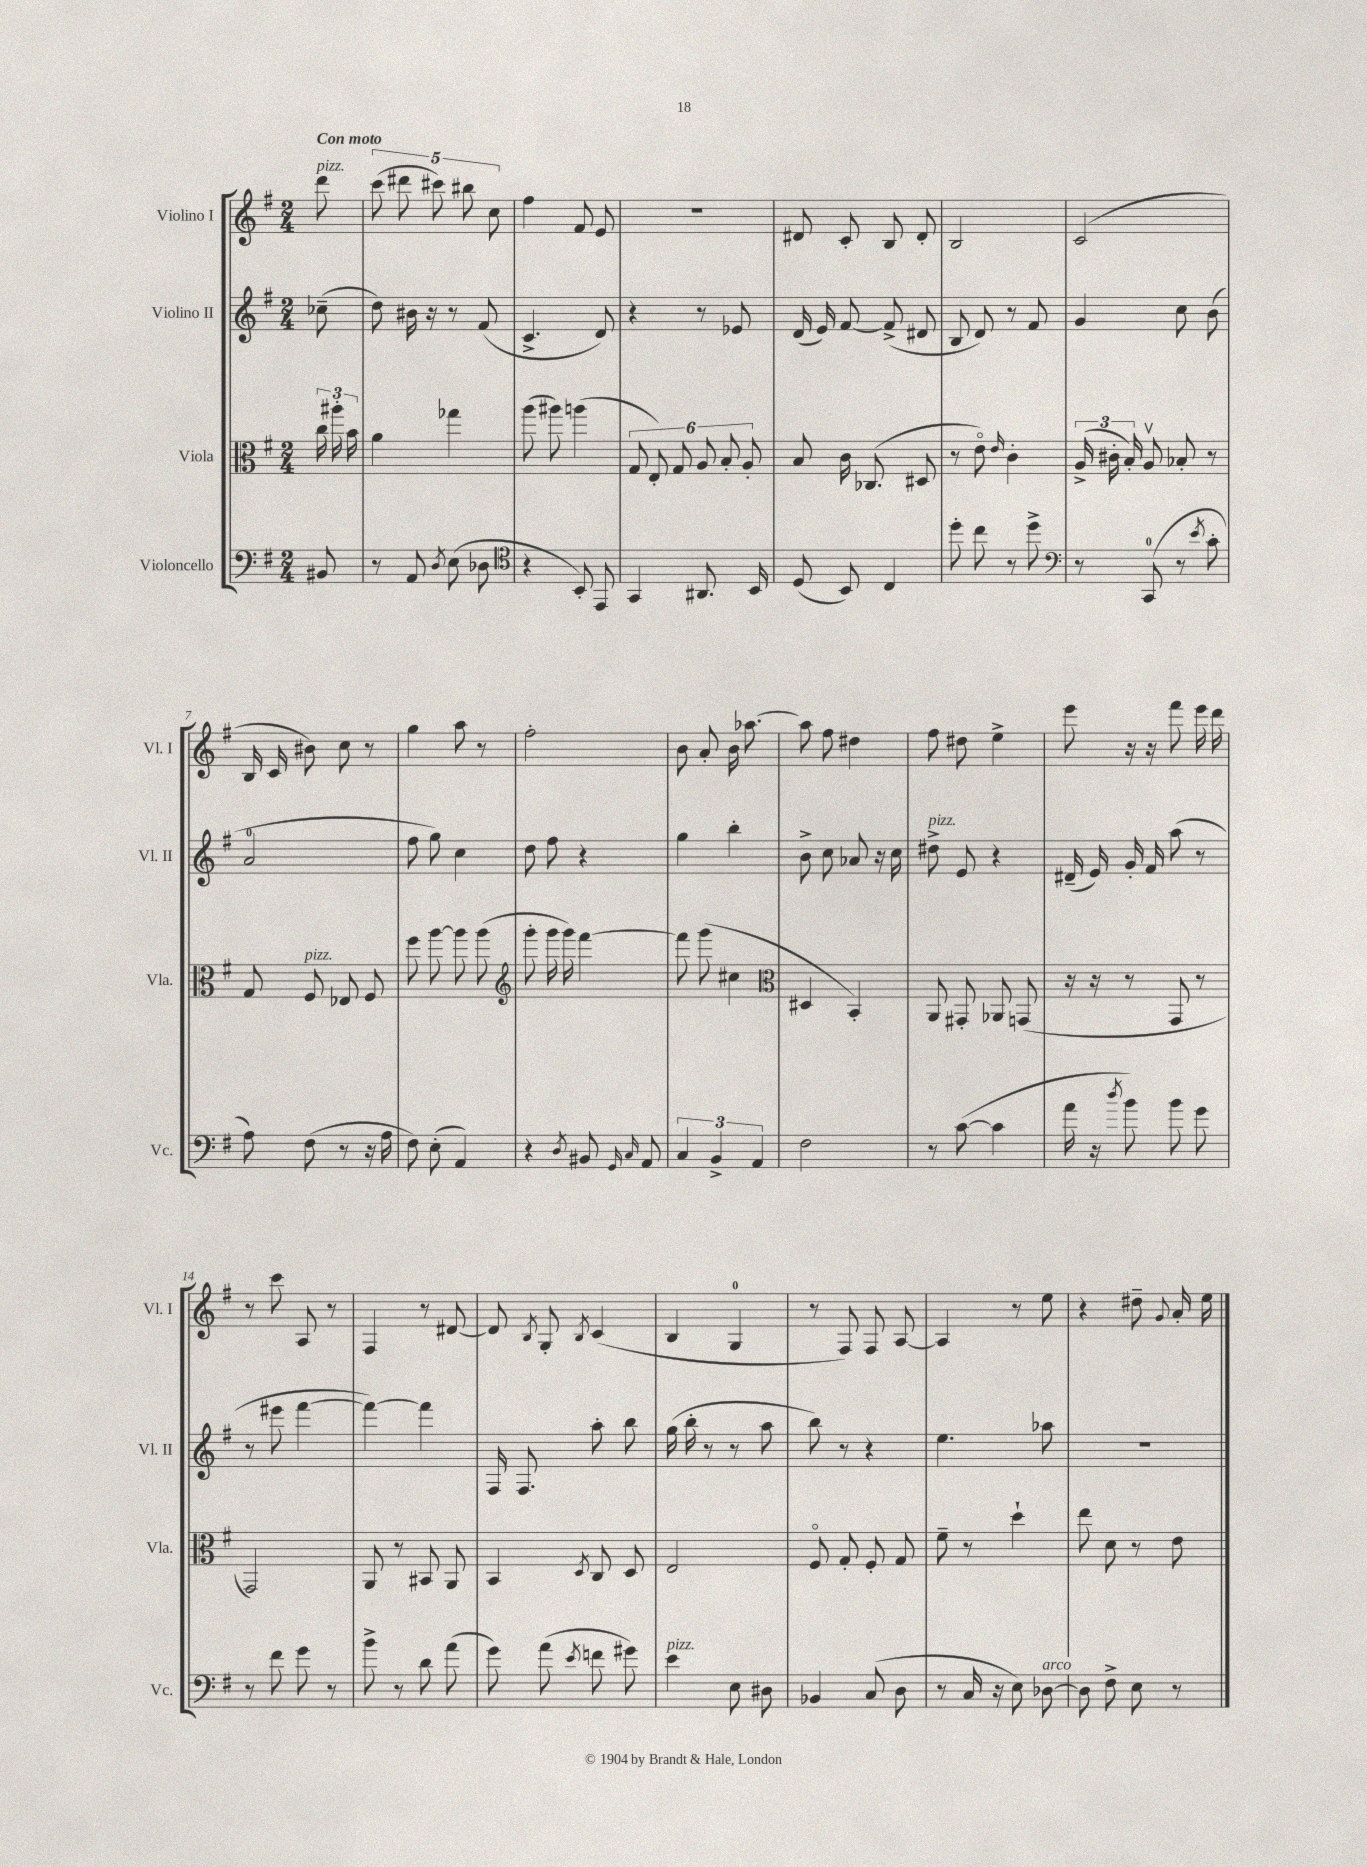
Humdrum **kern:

**kern	**kern	**kern	**kern
*staff4	*staff3	*staff2	*staff1
*clefF4	*clefC3	*clefG2	*clefG2
*k[f#]	*k[f#]	*k[f#]	*k[f#]
*M2/4	*M2/4	*M2/4	*M2/4
8BB#	24cc	(8cc-~	8ddd
.	24aa#'	.	.
.	24b	.	.
=	=	=	=
8r	4a	8dd)	(10ccc
.	.	.	10ddd#
8AA	.	16b#	.
.	.	16r	.
.	.	.	10ccc#)
8qD	.	.	.
(8E	4gg-	8r	.
.	.	.	10bb#
8D-	.	(8f#	.
.	.	.	10cc
=	=	=	=
*clefC4	*	*	*
4r	(8aa	4.c^	4ff#
.	8aa#)	.	.
8BB')	(4aa	.	8f#
8EE	.	8d)	8e
=	=	=	=
4GG	12G	4r	2r
.	12E')	.	.
.	12G	.	.
8.AA#	12A	8r	.
.	12B'	.	.
.	.	8e-	.
.	12A'	.	.
16BB	.	.	.
=	=	=	=
(8D	8B	(16d	8d#
.	.	16e)	.
8BB)	16c	[8f#	8c'
.	(8.C-	.	.
4C	.	(8f#^]	8B
.	8D#	8d#	8d#'
=	=	=	=
8dd'	8r	8B	2B
8cc	8eo)	8d)	.
.	16qqe	.	.
8r	4c'	8r	.
8dd^	.	8f#	.
=	=	=	=
*clefF4	*	*	*
8r	(24A^	4g	(2c
.	24c#'	.	.
.	24B')	.	.
(8CC	8Av	.	.
8r	8B-'	8cc	.
8qe	.	.	.
8c'	8r	(8b	.
=	=	=	=
8A)	8G	2a	16B
.	.	.	16c
(8F#	8F#	.	8b#)
8r	8E-	.	8cc
16r	8F#	.	8r
16A	.	.	.
=	=	=	=
8F#)	8ff#	8ff#	4gg
(8E'	[8aa	8gg)	.
4AA)	8aa]	4cc	8aa
.	(8aa	.	8r
=	=	=	=
*	*clefG2	*	*
4r	8ggg'	8dd	2ff#'
.	16ggg	8ff#	.
.	16ggg)	.	.
8qD	.	.	.
8BB#	[4fff#	4r	.
16qqGG	.	.	.
16qqC	.	.	.
8AA	.	.	.
=	=	=	=
6C	8fff#]	4gg	8b
.	(8ggg	.	8a'
6BB^	.	.	.
.	4cc#	4bb'	16b
.	.	.	[8.aa-
6AA	.	.	.
=	=	=	=
*	*clefC3	*	*
2F#	4D#	8b^	8aa-]
.	.	8cc	8ff#
.	4BB')	8a-	4dd#
.	.	16r	.
.	.	16cc	.
=	=	=	=
8r	8AA	8dd#^	8ff#
([8c	8GG#'	8e	8dd#
4c]	8AA-	4r	4ee^
.	(8GG	.	.
=	=	=	=
16a	16r	(16d#~	8eee
16r	16r	16e)	.
8qdd	.	.	.
8b)	8r	16g'	16r
.	.	16f#	16r
8b	8GG	(8aa	8fff#
8g	8r	8r	16eee
.	.	.	16ddd
=	=	=	=
8r	2GG)	8r	8r
8f#	.	8eee#	8ccc
8g	.	[4fff#	8A
8r	.	.	8r
=	=	=	=
8b^	8AA	4fff#_)	4F#
8r	8r	.	.
8d	8BB#	4fff#]	8r
(8a	8AA	.	[8d#
=	=	=	=
8g)	4BB	16F#	8d#]
.	.	8.F#	.
.	.	.	8qB
(8a	.	.	8G'
8qe	8qD	.	8qB
8f	8C	8aa'	(4c
8g#)	8D	8bb	.
=	=	=	=
4e	2E	(16gg	4B
.	.	16bb'	.
.	.	8r	.
8E	.	8r	4G
8D#	.	8aa	.
=	=	=	=
4BB-	8F#o	8bb)	8r
.	8G'	8r	8F#)
(8C	8F#'	4r	8F#
8D	8G	.	[8A
=	=	=	=
8r	8f#~	4.ee	4A]
16C	8r	.	.
16r	.	.	.
8E)	4dd`	.	8r
[8D-	.	8aa-	8ee
=	=	=	=
8D-]	8ee	2r	4r
8F#^	8d	.	.
8E	8r	.	8dd#~
.	.	.	8qqg
8r	8e	.	16a'
.	.	.	16ee
==	==	==	==
*-	*-	*-	*-
